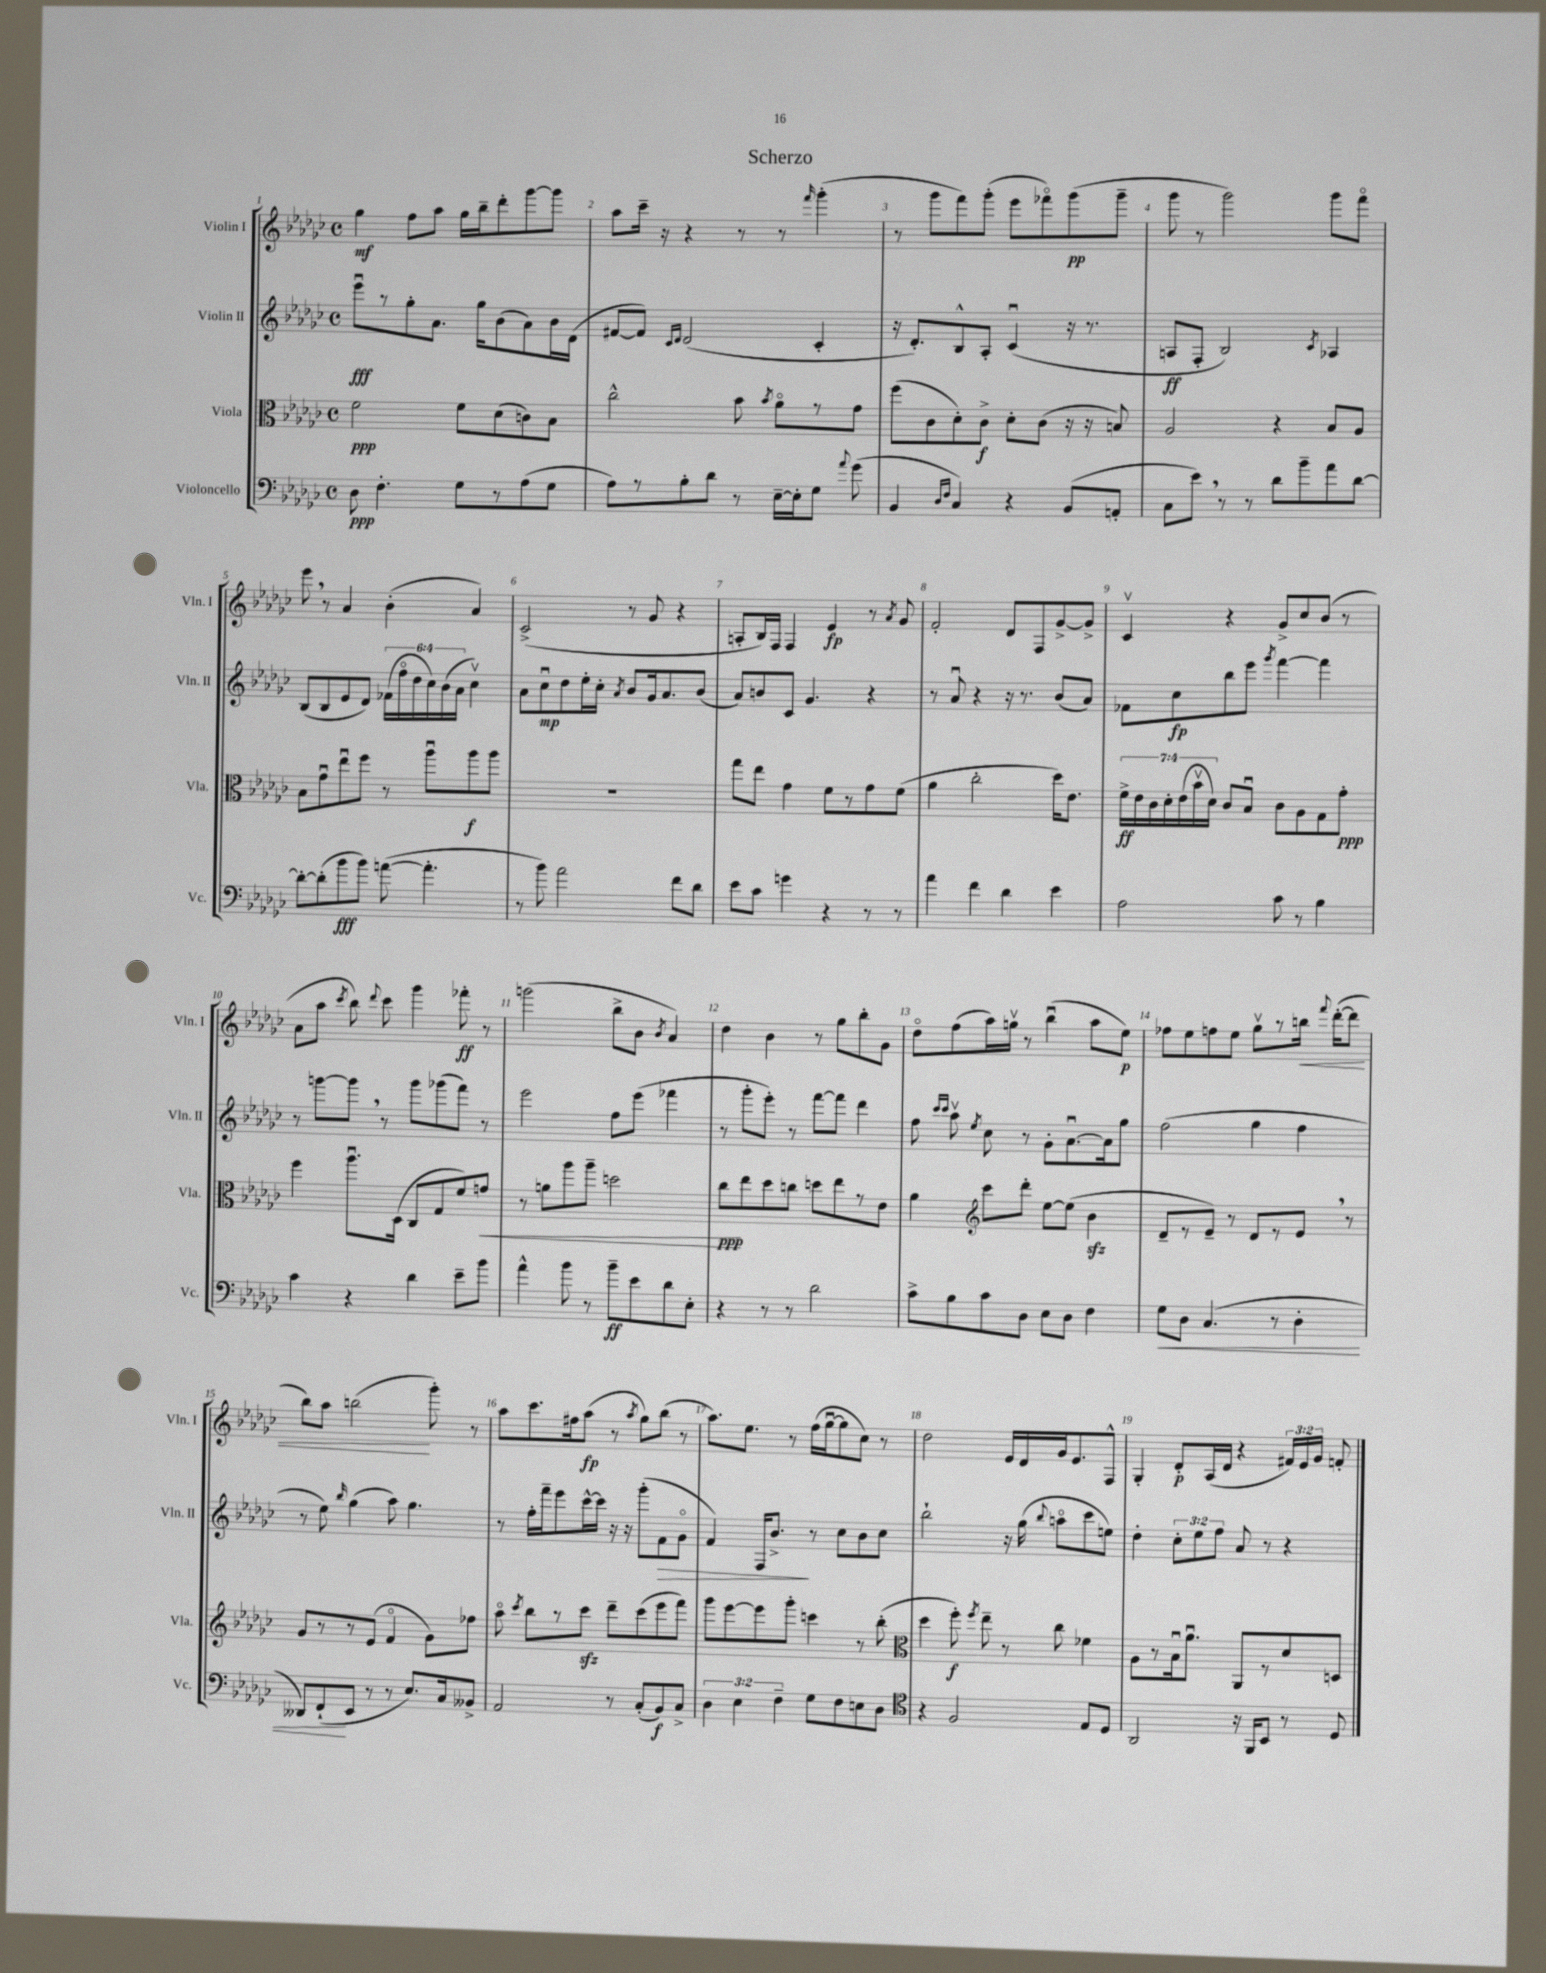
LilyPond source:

\header { title = "Scherzo" }
<<
\new StaffGroup <<
\new Staff = "s0" \with { instrumentName = "Violin I" shortInstrumentName = "Vln. I" } {
    \clef treble \key ges \major \defaultTimeSignature \time 4/4 \override Staff.TupletNumber.text = #tuplet-number::calc-fraction-text
    \autoBeamOff ges''4\mf f''8[ aes''8] ges''16[ bes''16-- des'''8-. ges'''8~ ges'''8] |
    aes''8[ ces'''16]-- r16 r4 r8 r8 \grace { f'''16 } ges'''4-.( |
    r8 ges'''8[ f'''8) ges'''8]-.( ees'''8[ fes'''8\flageolet) ges'''8\pp( ges'''8]-- |
    ges'''8 r8 ges'''2) ges'''8[ f'''8]\flageolet |
    ees'''8 \breathe r8 aes'4 bes'4-.( aes'4) |
    ces'2->( r8 ges'8 r4 |
    a8[-. bes16) f16] f4 ees'4\fp r8 \acciaccatura { aes'8 } ges'8 |
    f'2-. des'8[ f8 ges'8~-> ges'8]-> |
    ces'4\upbow r4 ges'8[-> ces''8 bes'8]( r8 |
    aes'8[ aes''8] \acciaccatura { ces'''8 } bes''8) \appoggiatura { des'''8 } ces'''8 ges'''4 fes'''8-.\ff r8 |
    g'''2( bes''8[-> bes'8] \acciaccatura { bes'8 } aes'4) |
    des''4 bes'4 r8 ges''8[ bes''8-. ges'8] |
    des''8[\flageolet f''8( aes''16) g''16]\upbow r8 bes''4\downbow( aes''8[ ees''8]\p) |
    fes''8[ ees''8 f''8 ees''8] ges''8[\upbow r8 b''16]\< \appoggiatura { f'''8 } des'''16[~-.( des'''8] |
    bes''8[) aes''8] b''2\!( ges'''8-.) r8 |
    aes''8[ ces'''8. fis''16 aes''8]\fp( r8 \acciaccatura { aes''8 } ges''8[) bes''8]( r8 |
    aes''8.[) ees''8.] r8 f''16[( ges''16~\downbow ges''8 ces''8]) r8 |
    des''2 ees'16[ des'16 ges'16 ees'8. f8]-^ |
    ges4-. des'8[-.\p aes16( des'16] r4 \tuplet 3/2 { fis'16[) ees'16 ges'16] } f'8-. \bar "|." |
}
\new Staff = "s1" \with { instrumentName = "Violin II" shortInstrumentName = "Vln. II" } {
    \clef treble \key ges \major \defaultTimeSignature \time 4/4 \override Staff.TupletNumber.text = #tuplet-number::calc-fraction-text
    \autoBeamOff ees'''8[\downbow\fff r8 ges''8-. aes'8.] ges''16[ bes'8( aes'8) bes'16 des'16]( |
    fis'8[~ fis'8]) \grace { ces'16[ des'16] } des'2( ces'4-. |
    r16 des'8.[-.) bes8-^ aes8]-. ces'4\downbow( r16 r8. |
    a8[\ff f8]-. bes2) \acciaccatura { ces'8 } aes4 |
    bes8[( bes8 ees'8 des'8]) \tuplet 6/4 { fes'16[( f''16\flageolet des''16 ces''16) bes'16( aes'16] } ces''4\upbow) |
    aes'8[ ces''8\downbow\mp des''8 ees''16-. ces''16]-. \acciaccatura { aes'8 } bes'8[ ges'16 aes'8. bes'8]( |
    aes'8[) b'8 ces'8] ges'4. r4 |
    r8 aes'8\downbow r4 r16 r8. bes'8[( aes'8]) |
    fes'8[ ces''8\fp bes''8 ees'''8] \acciaccatura { ges'''8 } f'''4~ f'''4 |
    r8 g'''8[~ g'''8] \breathe r8 g'''8[ ges'''8( f'''8]) r8 |
    ees'''2 f''8[ ees'''8]( fes'''4 |
    r8 ges'''8[-. ees'''8]-.) r8 f'''8[~ f'''8] des'''4 |
    f''8 \grace { ces'''16[ ces'''16] } aes''8\upbow \acciaccatura { ees''8 } ces''8 r8 ges'8[-. aes'8.~\downbow aes'16 ges''8] |
    f''2( ges''4 f''4 |
    r8 ees''8) \grace { bes''16 } ges''4( aes''8) ges''4. |
    r8 f''16[-. f'''16-- ees'''8 ces'''16~-^ ces'''16] r16 r16 ges'''8[-.( f'8\> ges'8]\flageolet |
    f'4) f16[ bes'8.]->\! r8 ces''8[ bes'8 ces''8] |
    bes''2-! r16 ges''16( \appoggiatura { bes''8 } a''8[\flageolet ces'''8 e''8]) |
    des''4-. \tuplet 3/2 { ces''8[-. ees''8 f''8] } aes'8 r8 r4 \bar "|." |
}
\new Staff = "s2" \with { instrumentName = "Viola" shortInstrumentName = "Vla." } {
    \clef alto \key ges \major \defaultTimeSignature \time 4/4 \override Staff.TupletNumber.text = #tuplet-number::calc-fraction-text
    \autoBeamOff f'2\ppp f'8[ des'8( c'8) bes8] |
    ces''2-^ bes'8 \acciaccatura { bes'8 } aes'8[\flageolet r8 ges'8] |
    f''8[( ces'8 des'8-.) ces'8]->\f des'8[-. ces'8]( r16 r16 b8) |
    aes2 r4 bes8[ aes8] |
    bes8[ ges'8\downbow ees''8\downbow f''8] r8 aes''8[\downbow aes''8\f aes''8] |
    R1 |
    ges''8[ ees''8] ges'4 f'8[ r8 ges'8 f'8]( |
    aes'4 ces''2-. des''16[) ees'8.] |
    \tuplet 7/4 { f'16[->\ff ees'16 ces'16 des'16-. ees'16( bes'16\upbow des'16]) } ces'8[ bes8]\downbow ces'8[ aes8 ges8 ges'8]-.\ppp |
    f''4 aes''8.[\downbow des16]( ces8[ ges8 f'8) g'8]\< |
    r8 a'8[ aes''8 aes''8]-- d''2 |
    ces''8[\ppp\! ees''8 des''8 c''8] d''8[ ees''8 r8 ees'8] |
    aes'4 \clef treble ces'''8[ des'''8]-. ees''8[~ ees''8]( bes'4\sfz |
    des'8[-- r8 ees'8]--) r8 des'8[ r8 ees'8] \breathe r8 |
    ges'8[ r8 r8 ees'8]( f'4\flageolet ges'8[) fes''8] |
    aes''8\flageolet \acciaccatura { ces'''8 } bes''8[ r8 ces'''8]\sfz des'''8[-- ces'''8( ees'''8 f'''8]) |
    ges'''8[ ees'''8~ ees'''8 ges'''8]-. c'''4 r8 bes''8-.( |
    \clef alto des''4 f''8-.\f) \acciaccatura { f''8 } ees''8-- r8 ces''8 fes'4 |
    aes8[ r8 bes16\downbow aes'8.]\downbow aes,8[ r8 des'8 d8] \bar "|." |
}
\new Staff = "s3" \with { instrumentName = "Violoncello" shortInstrumentName = "Vc." } {
    \clef bass \key ges \major \defaultTimeSignature \time 4/4 \override Staff.TupletNumber.text = #tuplet-number::calc-fraction-text
    \autoBeamOff des8\ppp f4.-. ges8[ r8 aes8( ges8] |
    aes8[) r8 bes8-. des'8] r8 ees16[~-- ees16-. ges8] \appoggiatura { aes'8 } ges'8( |
    bes,4 \grace { des16[ f16] } ces4) r4 bes,8[( a,8]-. |
    ces8[ ees'8]) \breathe r8 r8 des'8[ bes'8-- aes'8 des'8]~ |
    des'8[~-. des'8-.( bes'8\fff bes'8]) a'8~( a'4.-. |
    r8 bes'8) aes'2 f'8[ des'8] |
    ees'8[ ces'8] g'4 r4 r8 r8 |
    aes'4 f'4 des'4 ees'4 |
    aes2 ces'8 r8 bes4 |
    ces'4 r4 des'4 ees'8[-- bes'8] |
    aes'4-^ bes'8 r8 bes'8[--\ff ees'8 des'8 ees8]-. |
    r4 r8 r8 des'2 |
    ces'8[-> bes8 ces'8 des8] ees8[ des8] f4 |
    ges8[\< des8] ces4.( r8 des4-. |
    deses,8[) f,8-!\!( ees,8] r8 r8 ees8.[) ces16 beses,8]-> |
    aes,2 r8 ces8[-.( bes,8\f) ces8]-> |
    \tuplet 3/2 { des4 ees4 f4-- } ges8[ f8 e8 des8] |
    \clef tenor r4 f2 ees8[ des8] |
    aes,2 r16 f,16[ bes,8] r8 des8 \bar "|." |
}
>>
>>
\layout { \context { \Score \override BarNumber.break-visibility = ##(#f #t #t) barNumberVisibility = #all-bar-numbers-visible } }
